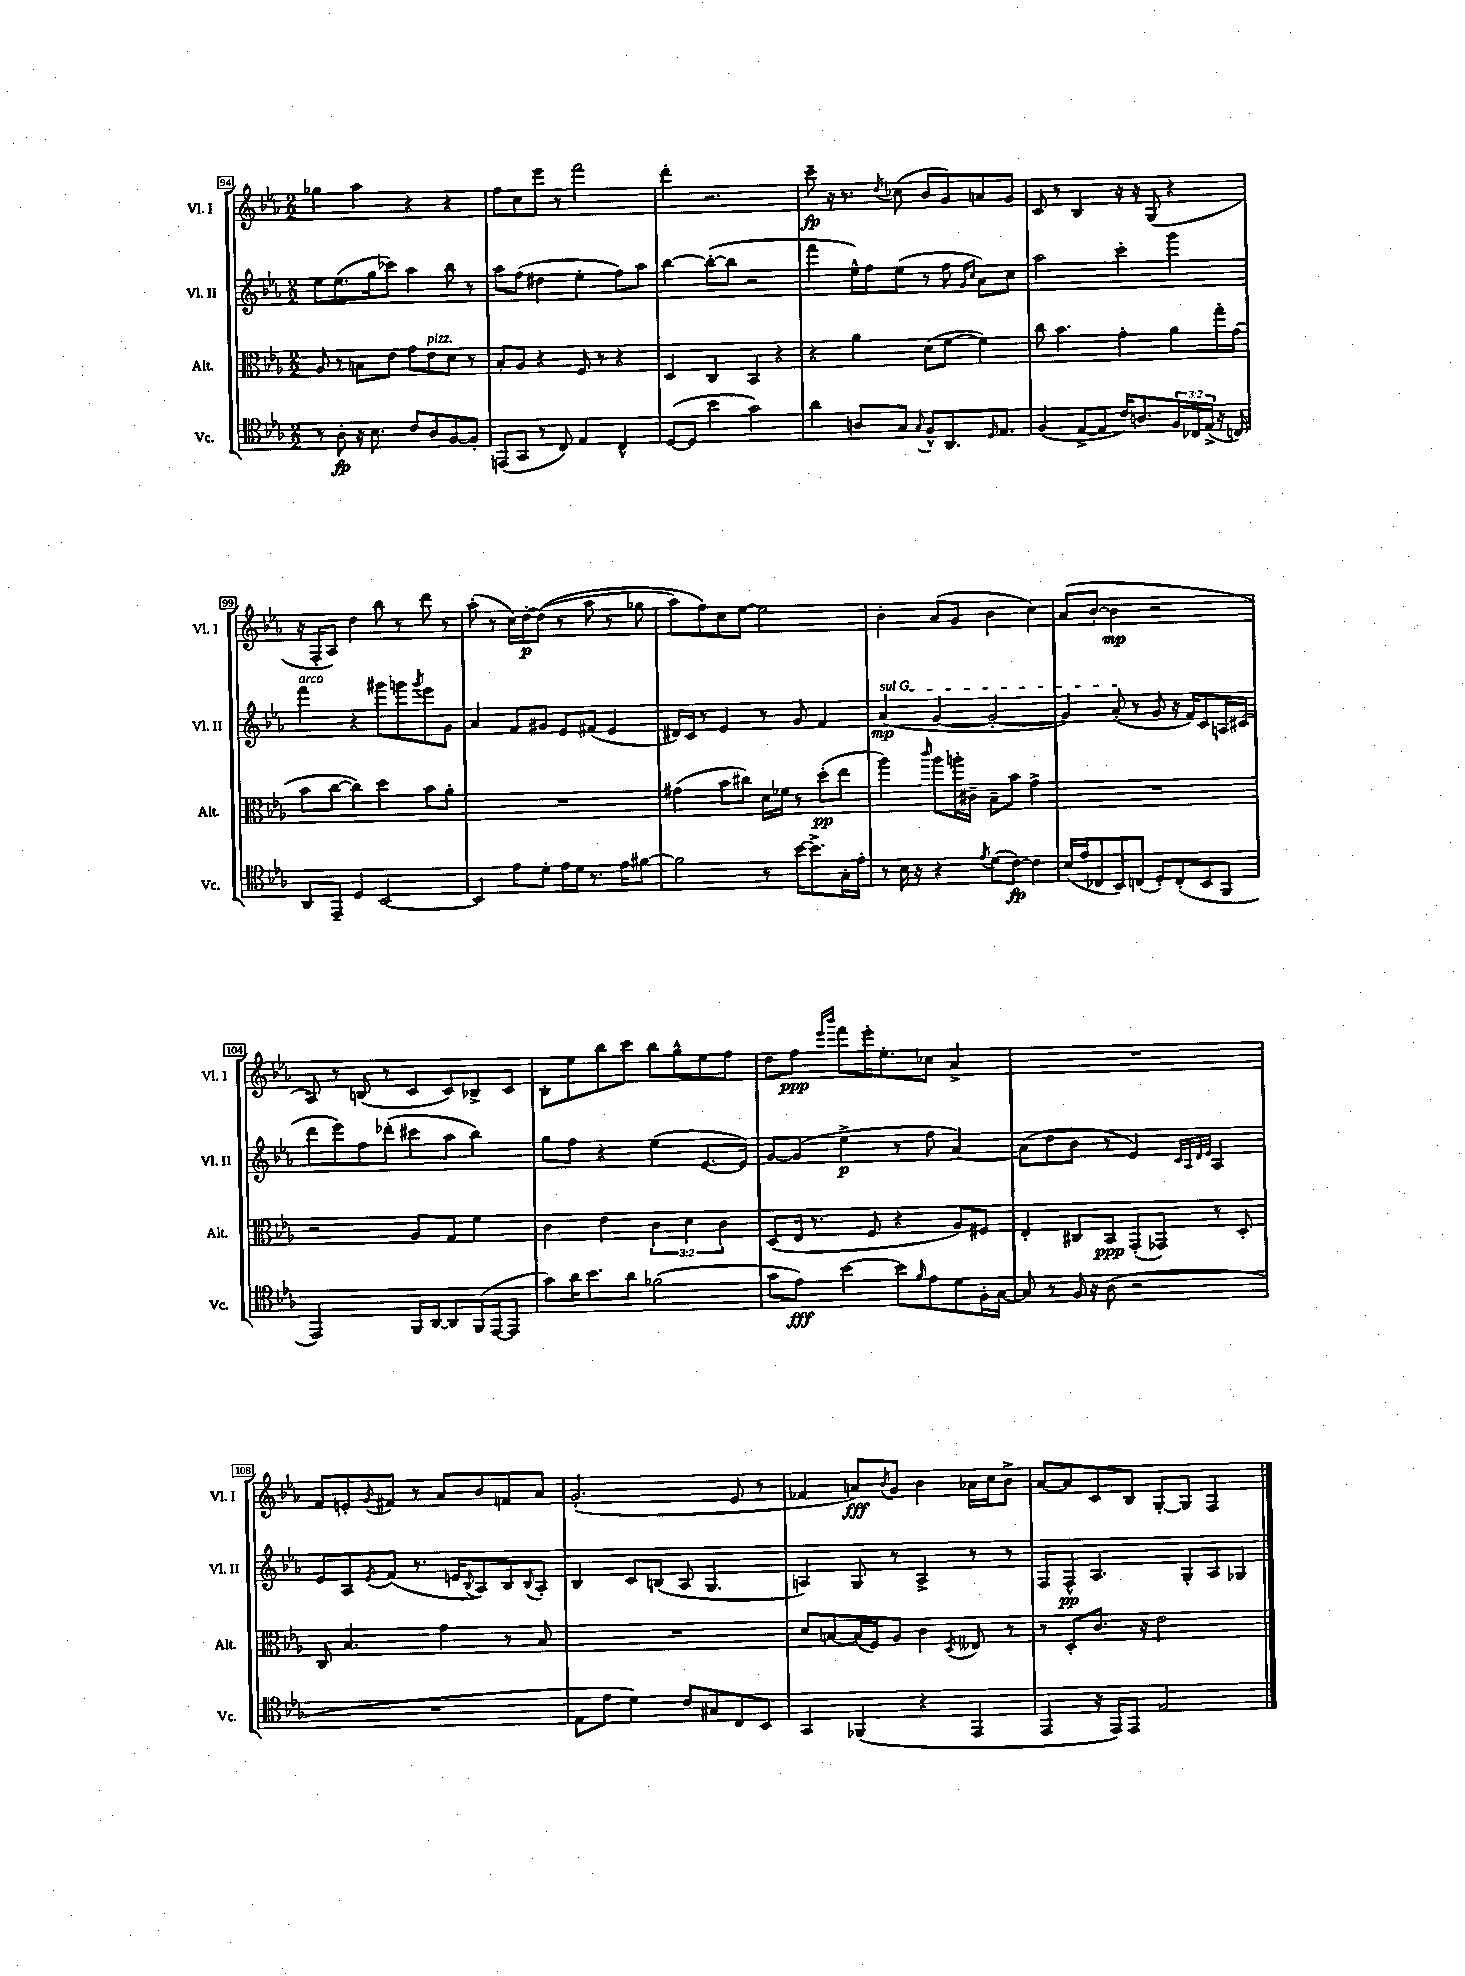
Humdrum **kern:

**kern	**dynam	**kern	**dynam	**kern	**dynam	**kern	**dynam
*part4	*part4	*part3	*part3	*part2	*part2	*part1	*part1
*staff4	*staff4	*staff3	*staff3	*staff2	*staff2	*staff1	*staff1
*I"Vc.	*	*I"Alt.	*	*I"Vl. II	*	*I"Vl. I	*
*I'Vc.	*	*I'Alt.	*	*I'Vl. II	*	*I'Vl. I	*
*clefC4	*	*clefC3	*	*clefG2	*	*clefG2	*
*k[b-e-a-]	*	*k[b-e-a-]	*	*k[b-e-a-]	*	*k[b-e-a-]	*
*M2/2	*	*M2/2	*	*M2/2	*	*M2/2	*
=94	=94	=94	=94	=94	=94	=94	=94
8r	.	8A-/	.	8ee-\L	.	4gg-X\	.
8A-'\	fp	8r	.	(8.ee-\	.	.	.
16r	.	8Bn\L	.	.	.	4aa-\	.
8.B-\	.	.	.	16gg\k	.	.	.
.	.	8e-\J	.	8ccc-X\J)	.	.	.
8c/L	.	8g\L	.	4aa-\	.	4r	.
!	!	!LO:TX:a:i:t=pizz.	!	!	!	!	!
8A-/	.	8e-\	.	.	.	.	.
[8F/	.	8d\J	.	8bb-\	.	4r	.
8F'/J]	.	8r	.	8r	.	.	.
=95	=95	=95	=95	=95	=95	=95	=95
(8EEn/L	.	8B-'/L	.	8aa-\L	.	8ff\L	.
8GG/J	.	8A-/J	.	(8ff\J	.	8cc\	.
8r	.	4r	.	4dd#X\	.	8eee-\J	.
8C/)	.	.	.	.	.	8r	.
4E-/	.	8F/	.	4ee-'\	.	2fff\	.
.	.	8r	.	.	.	.	.
4C^^/	.	4r	.	8ff\L)	.	.	.
.	.	.	.	8aa-\J	.	.	.
=96	=96	=96	=96	=96	=96	=96	=96
([8D/L	.	4D/	.	[4bb-\	.	4ddd'\	.
8D/J]	.	.	.	.	.	.	.
4b-\	.	4C/	.	(8bb-'\L_	.	2.r	.
.	.	.	.	8bb-\J]	.	.	.
2g\)	.	4BB-/	.	2r	.	.	.
.	.	4r	.	.	.	.	.
=97	=97	=97	=97	=97	=97	=97	=97
4a-\	.	4r	.	4fff\	.	8ccc~\	fp
.	.	.	.	.	.	16r	.
.	.	.	.	.	.	8.r	.
8An/L	.	4a-\	.	16ee-^^\LL)	.	.	.
.	.	.	.	16ff\J	.	.	.
.	.	.	.	.	.	8qdd/	.
8G/J	.	.	.	(8ee-\J	.	(8cc-X\	.
8qqG/	.	.	.	.	.	.	.
8F^^/L	.	(8d\L	.	8r	.	8b-/L	.
8.AA-/	.	[8f\J	.	8ff\	.	8g/)	.
.	.	.	.	16qqg/LL	.	.	.
.	.	.	.	16qqcc/JJ	.	.	.
.	.	4f\])	.	8a-\L)	.	8an/	.
16qqD/	.	.	.	.	.	.	.
8.E-/J	.	.	.	.	.	.	.
.	.	.	.	8cc\J	.	8g/J	.
=98	=98	=98	=98	=98	=98	=98	=98
(4F/	.	8cc\	.	2aa-\	.	8c/	.
.	.	4.b-\	.	.	.	8r	.
[8E-^/L	.	.	.	.	.	4B-/	.
8E-/J]	.	.	.	.	.	.	.
16c/KL)	.	4g'\	.	4ccc'\	.	16r	.
8.An/	.	.	.	.	.	16r	.
.	.	.	.	.	.	(8G/	.
24F/L	.	8a-\L	.	4ggg\	.	4r	.
24C-X/	.	.	.	.	.	.	.
(24E-^/JJ	.	.	.	.	.	.	.
16r	.	16gg'\L	.	.	.	.	.
16Cn/)	.	(16g\JJ	.	.	.	.	.
!!LO:LB:g=z
=99	=99	=99	=99	=99	=99	=99	=99
!	!	!	!	!LO:TX:a:i:t=arco	!	!	!
8AA-/L	.	8b-\L	.	4fff\	.	16r	.
.	.	.	.	.	.	16F'/KL	.
8EE-~/J	.	[8cc\J	.	.	.	8A-/J)	.
4D/	.	4cc\])	.	4r	.	4dd\	.
[2BB-/	.	4dd\	.	8ggg#X\L	.	8bb-\	.
.	.	.	.	8gggn\	.	8r	.
.	.	.	.	8qggg/	.	.	.
.	.	8b-\L	.	8eee-\	.	8ddd\	.
.	.	8a-'\J	.	8g\J	.	8r	.
=100	=100	=100	=100	=100	=100	=100	=100
4BB-/]	.	1r	.	4a-/	.	(8aa-'\	.
.	.	.	.	.	.	8r	.
8e-\L	.	.	.	8f/L	.	16cc\LL)	.
.	.	.	.	.	.	[16dd'\J	p
8d'\J	.	.	.	8g#X/J	.	((8dd\J]	.
16e-\LL	.	.	.	8e-/L	.	8r	.
16d\JJ	.	.	.	.	.	.	.
8.r	.	.	.	(8f#X/J	.	8aa-\	.
.	.	.	.	4e-/	.	8r	.
16e-\KL	.	.	.	.	.	.	.
[8f#X\J	.	.	.	.	.	8gg-X\	.
=101	=101	=101	=101	=101	=101	=101	=101
2f#\]	.	(4g#X\	.	16d#X/LL)	.	8aa-\L)	.
.	.	.	.	16c/JJ	.	.	.
.	.	.	.	8r	.	8ff\)	.
.	.	8b-\L	.	4e-/	.	8cc\	.
.	.	8cc#X\J)	.	.	.	[8ee-\J	.
8r	.	16d\LL	.	8r	.	2ee-\]	.
.	.	16f-X\JJ	.	.	.	.	.
[16b-\KL	.	8r	.	8g/	.	.	.
8.b-^\]	.	.	.	.	.	.	.
.	.	(8dd'\L	pp	4f/	.	.	.
16G'\L	.	8ee-\J	.	.	.	.	.
16e-'\JJ	.	.	.	.	.	.	.
=102	=102	=102	=102	=102	=102	=102	=102
!	!	!	!	!LO:TX:a:i:t=sul G	!	!	!
8r	.	4aa-\)	.	(4a-/	mp	4b-'\	.
16B-\	.	.	.	.	.	.	.
16r	.	.	.	.	.	.	.
.	.	16qqccc/	.	.	.	.	.
4r	.	8aa-\L	.	[4g/	.	(8a-/L	.
.	.	16aan'\L	.	.	.	8g/J	.
.	.	16c#X~\JJ	.	.	.	.	.
8qe-/	.	.	.	.	.	.	.
(8d\L	.	8B-~\L	.	2g'/_	.	4b-\	.
[8c\J)	fp	8b-\J	.	.	.	.	.
4c\]	.	4g^\	.	.	.	4cc\)	.
=103	=103	=103	=103	=103	=103	=103	=103
(16B-/LL	.	1r	.	4g/])	.	(8a-/L	.
16e-/J	.	.	.	.	.	.	.
8C-X/	.	.	.	.	.	[8b-'/J	.
8BB-/)	.	.	.	(8a-'/	.	4b-\]	mp
(8Cn/J	.	.	.	8r	.	.	.
8D'/L)	.	.	.	8g/	.	2r	.
(8C'/	.	.	.	16r	.	.	.
.	.	.	.	16f/KL)	.	.	.
8BB-/	.	.	.	8c/	.	.	.
8FF/J	.	.	.	16An/L	.	.	.
.	.	.	.	(16c#X/JJ	.	.	.
!!LO:LB:g=z
=104	=104	=104	=104	=104	=104	=104	=104
2EE-/)	.	2r	.	8ddd\L	.	8A-/)	.
.	.	.	.	8eee-\)	.	8r	.
.	.	.	.	8ff\	.	(8Bn/	.
.	.	.	.	(8ddd-X'\J	.	8r	.
16FF/LL	.	8A-/L	.	8ccc#X\L	.	8c/L	.
[16AA-/J	.	.	.	.	.	.	.
8AA-/]	.	8G/J	.	8aa-\J	.	8c/)	.
(16FF/L	.	4f\	.	4bb-\)	.	8B-X^/	.
[16EE-/J	.	.	.	.	.	.	.
8EE-/J]	.	.	.	.	.	8c/J	.
=105	=105	=105	=105	=105	=105	=105	=105
8g\L)	.	4c\	.	8gg\L	.	8B-'\L	.
16a-\K	.	.	.	8ff\J	.	8ee-\	.
8.b-\	.	.	.	.	.	.	.
.	.	4e-\	.	4r	.	8bb-\	.
8a-\J	.	.	.	.	.	8ccc\J	.
(2f-X\	.	6c\	.	(4ee-\	.	8bb-\L	.
.	.	.	.	.	.	8gg^^\	.
.	.	6d\	.	.	.	.	.
.	.	.	.	[8.e-/L	.	8ee-\	.
.	.	6c\	.	.	.	.	.
.	.	.	.	.	.	8ff\J	.
.	.	.	.	16e-/Jk])	.	.	.
=106	=106	=106	=106	=106	=106	=106	=106
8g\L	.	(8D/L	.	[8g/L	.	8dd\L	.
8e-\J)	fff	16E-/Jk	.	(8g/J]	.	8ff\J	ppp
.	.	8.r	.	.	.	.	.
.	.	.	.	.	.	16qqeee-/LL	.
.	.	.	.	.	.	16qqbbb-/JJ	.
[4b-\	.	.	.	4ee-^\	p	8fff\L	.
.	.	8F/	.	.	.	16eee-'\K	.
.	.	.	.	.	.	8.ee-'\	.
8b-\L]	.	4r	.	8r	.	.	.
16qqf/	.	.	.	.	.	.	.
8e-\	.	.	.	8ff\	.	8cc-X\J	.
8d\	.	8A-/L)	.	[4a-/)	.	4a-^/	.
16F'\L	.	8F#X/J	.	.	.	.	.
[16G\JJ	.	.	.	.	.	.	.
=107	=107	=107	=107	=107	=107	=107	=107
8G/]	.	4E-'/	.	(8a-\L]	.	1r	.
8r	.	.	.	8dd\	.	.	.
16F/	.	8C#X/L	.	8b-\J	.	.	.
16r	.	.	.	.	.	.	.
(8A-\	.	8BB-/J	ppp	8r	.	.	.
2r	.	(8GG'/L	.	4e-/)	.	.	.
.	.	8GG-X/J)	.	.	.	.	.
.	.	.	.	32qqc/LLL	.	.	.
.	.	.	.	32qqA-/	.	.	.
.	.	.	.	32qqd/	.	.	.
.	.	.	.	32qqe-/JJJ	.	.	.
.	.	8r	.	4A-/	.	.	.
.	.	8D'/	.	.	.	.	.
!!LO:LB:g=z
=108	=108	=108	=108	=108	=108	=108	=108
1r	.	8C/	.	8e-/L	.	8f/L	.
.	.	4.B-/	.	8A-/	.	8en'/	.
.	.	.	.	8qe-/	.	8qg/	.
.	.	.	.	(8f/J	.	8f#X/J	.
.	.	.	.	8.r	.	8r	.
.	.	4g\	.	.	.	8a-/L	.
.	.	.	.	16en/KL	.	.	.
.	.	.	.	8qqB-/	.	.	.
.	.	.	.	8A-/)	.	8b-/	.
.	.	8r	.	8B-/	.	8fn/	.
.	.	.	.	8qqB-/	.	.	.
.	.	8B-/	.	8A-'/J	.	8a-/J	.
=109	=109	=109	=109	=109	=109	=109	=109
8E-\L	.	1r	.	4B-/	.	(2.g'/	.
8e-\J	.	.	.	.	.	.	.
4d\)	.	.	.	8c/L	.	.	.
.	.	.	.	(8Bn/J	.	.	.
8c/L	.	.	.	8A-/	.	.	.
8G#X/	.	.	.	4.G/	.	.	.
8C/	.	.	.	.	.	8e-/	.
8BB-/J	.	.	.	.	.	8r	.
=110	=110	=110	=110	=110	=110	=110	=110
4GG/	.	8d/L	.	4An/)	.	4f-X/	.
.	.	[8Bn/	.	.	.	.	.
(4FF-X/	.	(16B/L]	.	8G/	.	8an/L)	fff
.	.	16F/J)	.	.	.	.	.
.	.	.	.	.	.	8qb-/	.
.	.	8A-/J	.	8r	.	8g/J	.
4r	.	4c\	.	4A^/	.	4b-\	.
.	.	8qD/	.	.	.	.	.
4EE-/	.	8E--X/	.	8r	.	16a-X\LL	.
.	.	.	.	.	.	16cc\J	.
.	.	8r	.	8r	.	8b-^\J	.
=111	=111	=111	=111	=111	=111	=111	=111
4EE-/	.	8r	.	8F/L	.	[8a-/L	.
.	.	8D'/L	.	8F^^/J	pp	8a-/]	.
16r	.	8.c/J	.	4.A-/	.	8c/	.
16EE-/KL)	.	.	.	.	.	.	.
8EE-/J	.	.	.	.	.	8B-/J	.
.	.	16r	.	.	.	.	.
2E-/	.	2e-\	.	.	.	[8G'/L	.
.	.	.	.	8G'/L	.	8G/J]	.
.	.	.	.	8A-/	.	4F/	.
.	.	.	.	8G-X/J	.	.	.
==	==	==	==	==	==	==	==
*-	*-	*-	*-	*-	*-	*-	*-
